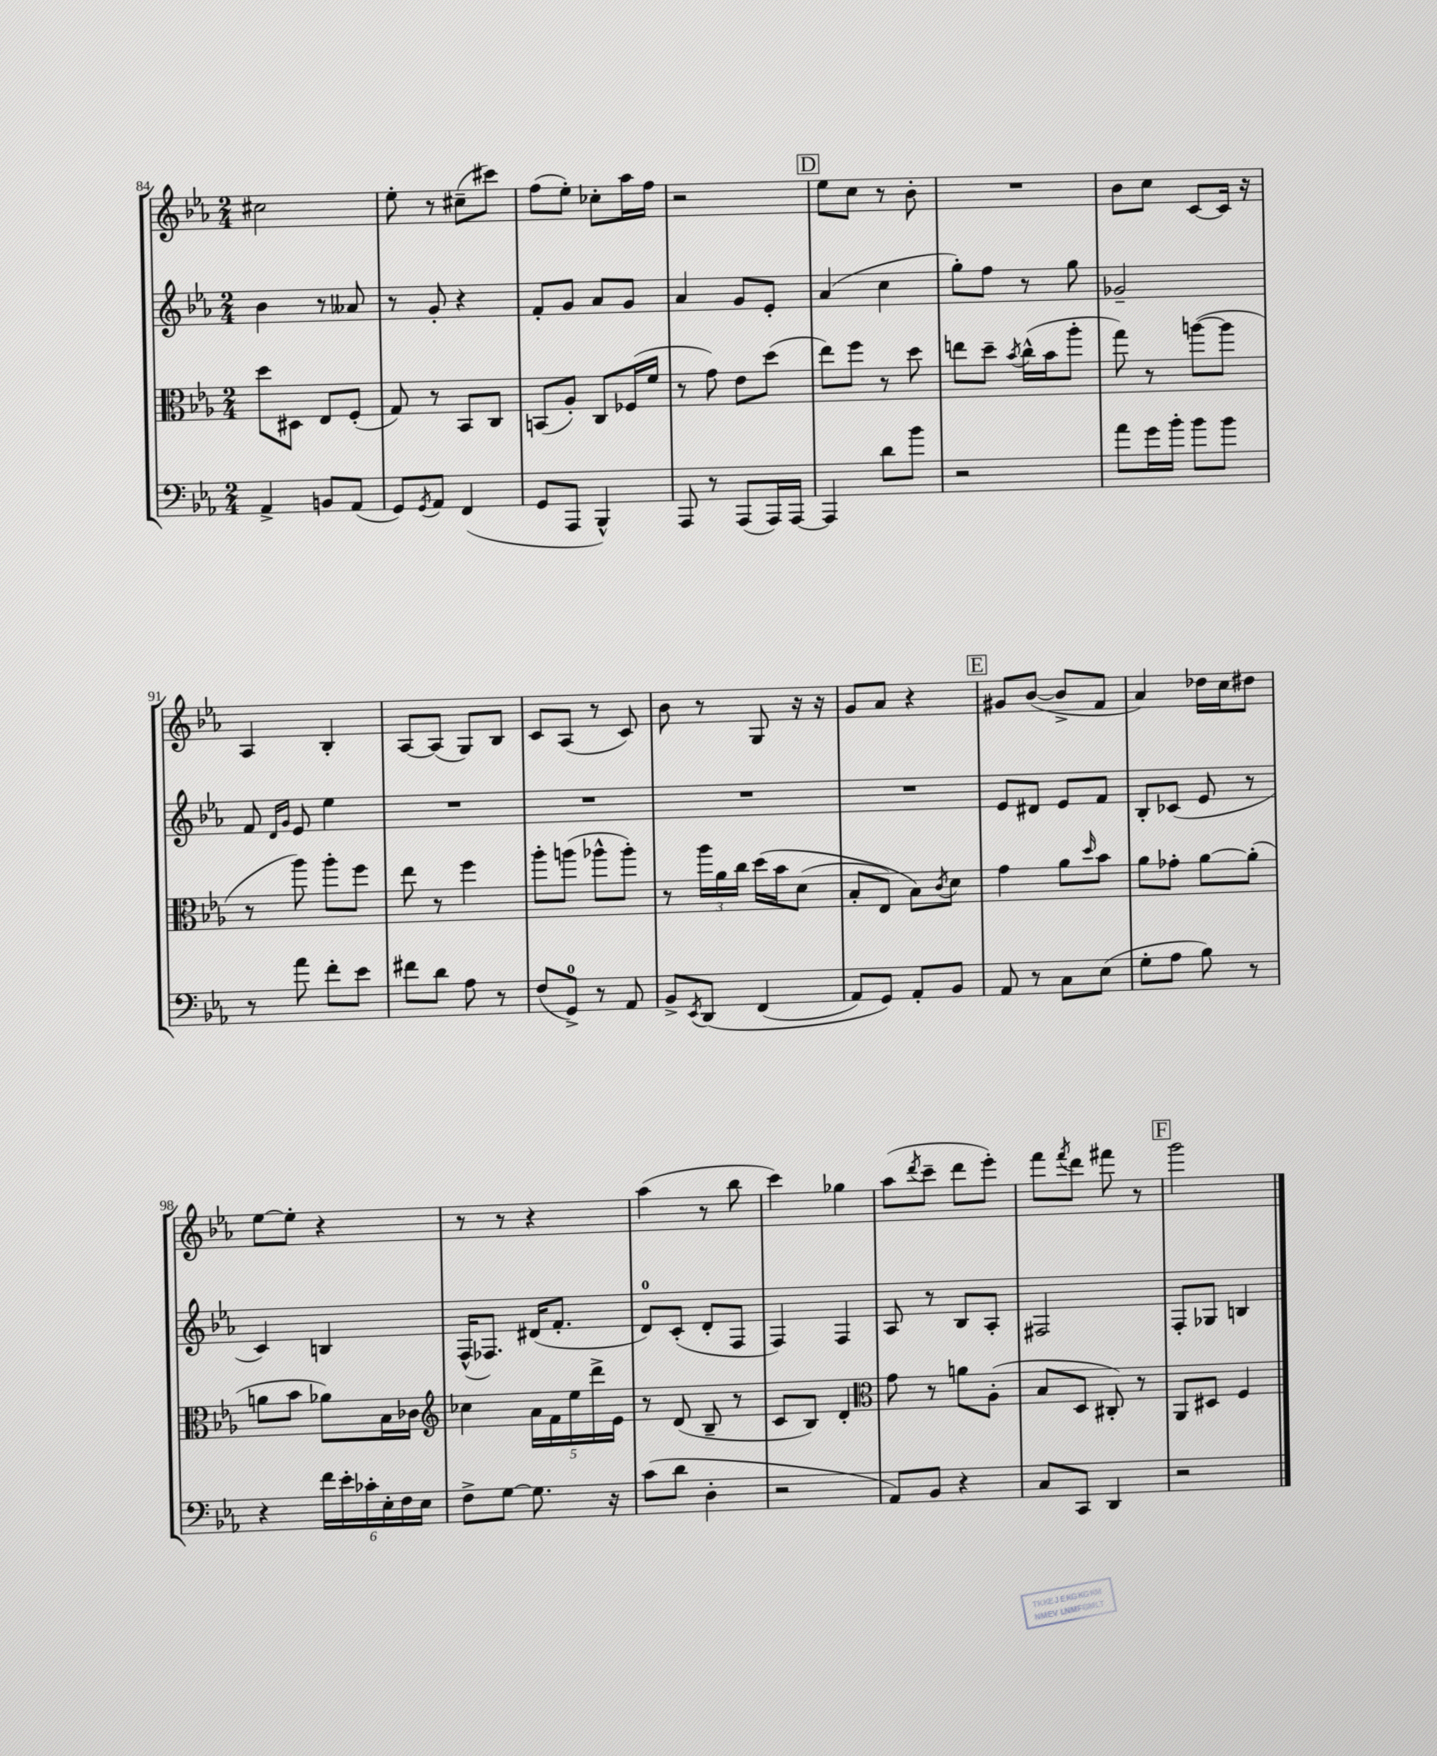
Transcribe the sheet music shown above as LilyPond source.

<<
\new StaffGroup <<
\new Staff = "s0" {
    \clef treble \key ees \major \numericTimeSignature \time 2/4
    cis''2 |
    ees''8-. r8 cis''8--( cis'''8) |
    f''8( ees''8-.) ces''8-. aes''16 f''16 |
    r2 |
    \mark \markup { \box "D" } ees''8 c''8 r8 bes'8-. |
    R2 |
    bes'8 c''8 c'8~ c'16 r16 |
    aes4 bes4-. |
    aes8~ aes8( g8) bes8 |
    c'8 aes8( r8 c'8) |
    bes'8 r8 g8 r16 r16 |
    g'8 aes'8 r4 |
    \mark \markup { \box "E" } gis'8 bes'8~( bes'8-> f'8 |
    aes'4) des''16 c''16 dis''8 |
    ees''8~ ees''8-. r4 |
    r8 r8 r4 |
    aes''4( r8 bes''8 |
    c'''4) ges''4 |
    aes''8( \acciaccatura { d'''8 } c'''8-- d'''8 ees'''8-.) |
    f'''8 \acciaccatura { f'''8 } d'''8 fis'''8 r8 |
    \mark \markup { \box "F" } g'''2 \bar "|." |
}
\new Staff = "s1" {
    \clef treble \key ees \major \numericTimeSignature \time 2/4
    bes'4 r8 aeses'8 |
    r8 g'8-. r4 |
    f'8-. g'8 aes'8 g'8 |
    aes'4 g'8 ees'8-. |
    \mark \markup { \box "D" } aes'4( c''4 |
    g''8-.) f''8 r8 g''8 |
    ges'2-- |
    f'8 \grace { d'16 g'16 } ees'8 ees''4 |
    R2 |
    R2 |
    R2 |
    R2 |
    \mark \markup { \box "E" } ees'8 dis'8 ees'8 f'8 |
    bes8-. ces'8( ees'8 r8 |
    c'4) b4 |
    f16-^( fes8.) dis'16( f'8.-. |
    d'8-0) c'8-.( d'8-. f8 |
    f4) f4 |
    aes8 r8 bes8 aes8-. |
    fis2 |
    \mark \markup { \box "F" } f8-. ges8 b4 \bar "|." |
}
\new Staff = "s2" {
    \clef alto \key ees \major \numericTimeSignature \time 2/4
    d''8 dis8 ees8 f8-.( |
    g8) r8 bes,8 c8 |
    b,8( aes8-.) c8 fes16( f'16 |
    r8 g'8) ees'8 d''8( |
    \mark \markup { \box "D" } ees''8) f''8 r8 d''8 |
    e''8 d''8-- \acciaccatura { bes'8 } c''16-^( bes'16 aes''8-. |
    g''8) r8 a''8~( a''8 |
    r8 aes''8) aes''8-. f''8 |
    ees''8 r8 f''4 |
    aes''8-. a''8( aes''8-^ aes''8-.) |
    r8 \tuplet 3/2 { aes''16 aes'16 c''16 } d''16\( bes'16 d'8( |
    bes8-. ees8) bes8\) \acciaccatura { c'8 } d'8 |
    \mark \markup { \box "E" } g'4 aes'8 \grace { d''16 } bes'8 |
    aes'8 ges'8-. aes'8~ aes'8-.( |
    a'8 bes'8 aes'8) bes16 ces'16 |
    \clef treble ces''4 \tuplet 5/4 { aes'16 f'16 ees''16 d'''16-> ees'16 } |
    r8 d'8( bes8-- r8 |
    c'8 bes8) d'4-. |
    \clef alto g'8 r8 a'8 aes8-.( |
    bes8 d8 cis8-.) r8 |
    \mark \markup { \box "F" } aes,8 dis8 f4 \bar "|." |
}
\new Staff = "s3" {
    \clef bass \key ees \major \numericTimeSignature \time 2/4
    aes,4-> b,8 aes,8( |
    g,8) \acciaccatura { g,8 } aes,8 f,4( |
    g,8 aes,,8 bes,,4-^) |
    aes,,8 r8 aes,,8( aes,,16) aes,,16~ |
    \mark \markup { \box "D" } aes,,4 d'8 bes'8 |
    r2 |
    aes'8 g'16 bes'16-. bes'8 bes'8 |
    r8 aes'8 f'8-. ees'8 |
    fis'8 d'8 aes8 r8 |
    f8( g,8-0->) r8 aes,8 |
    bes,8-> \acciaccatura { ees,8 } d,8\( f,4( |
    aes,8) g,8\) aes,8-. bes,8 |
    \mark \markup { \box "E" } aes,8 r8 c8 ees8( |
    g8-. aes8 bes8) r8 |
    r4 \tuplet 6/4 { f'16 ees'16-. ces'16-. ees16-. f16 ees16 } |
    f8-> g8~ g8. r16 |
    c'8( d'8 d4-. |
    r2 |
    aes,8) bes,8 r4 |
    c8 c,8 d,4 |
    \mark \markup { \box "F" } r2 \bar "|." |
}
>>
>>
\layout { \context { \Score currentBarNumber = #84 } }
